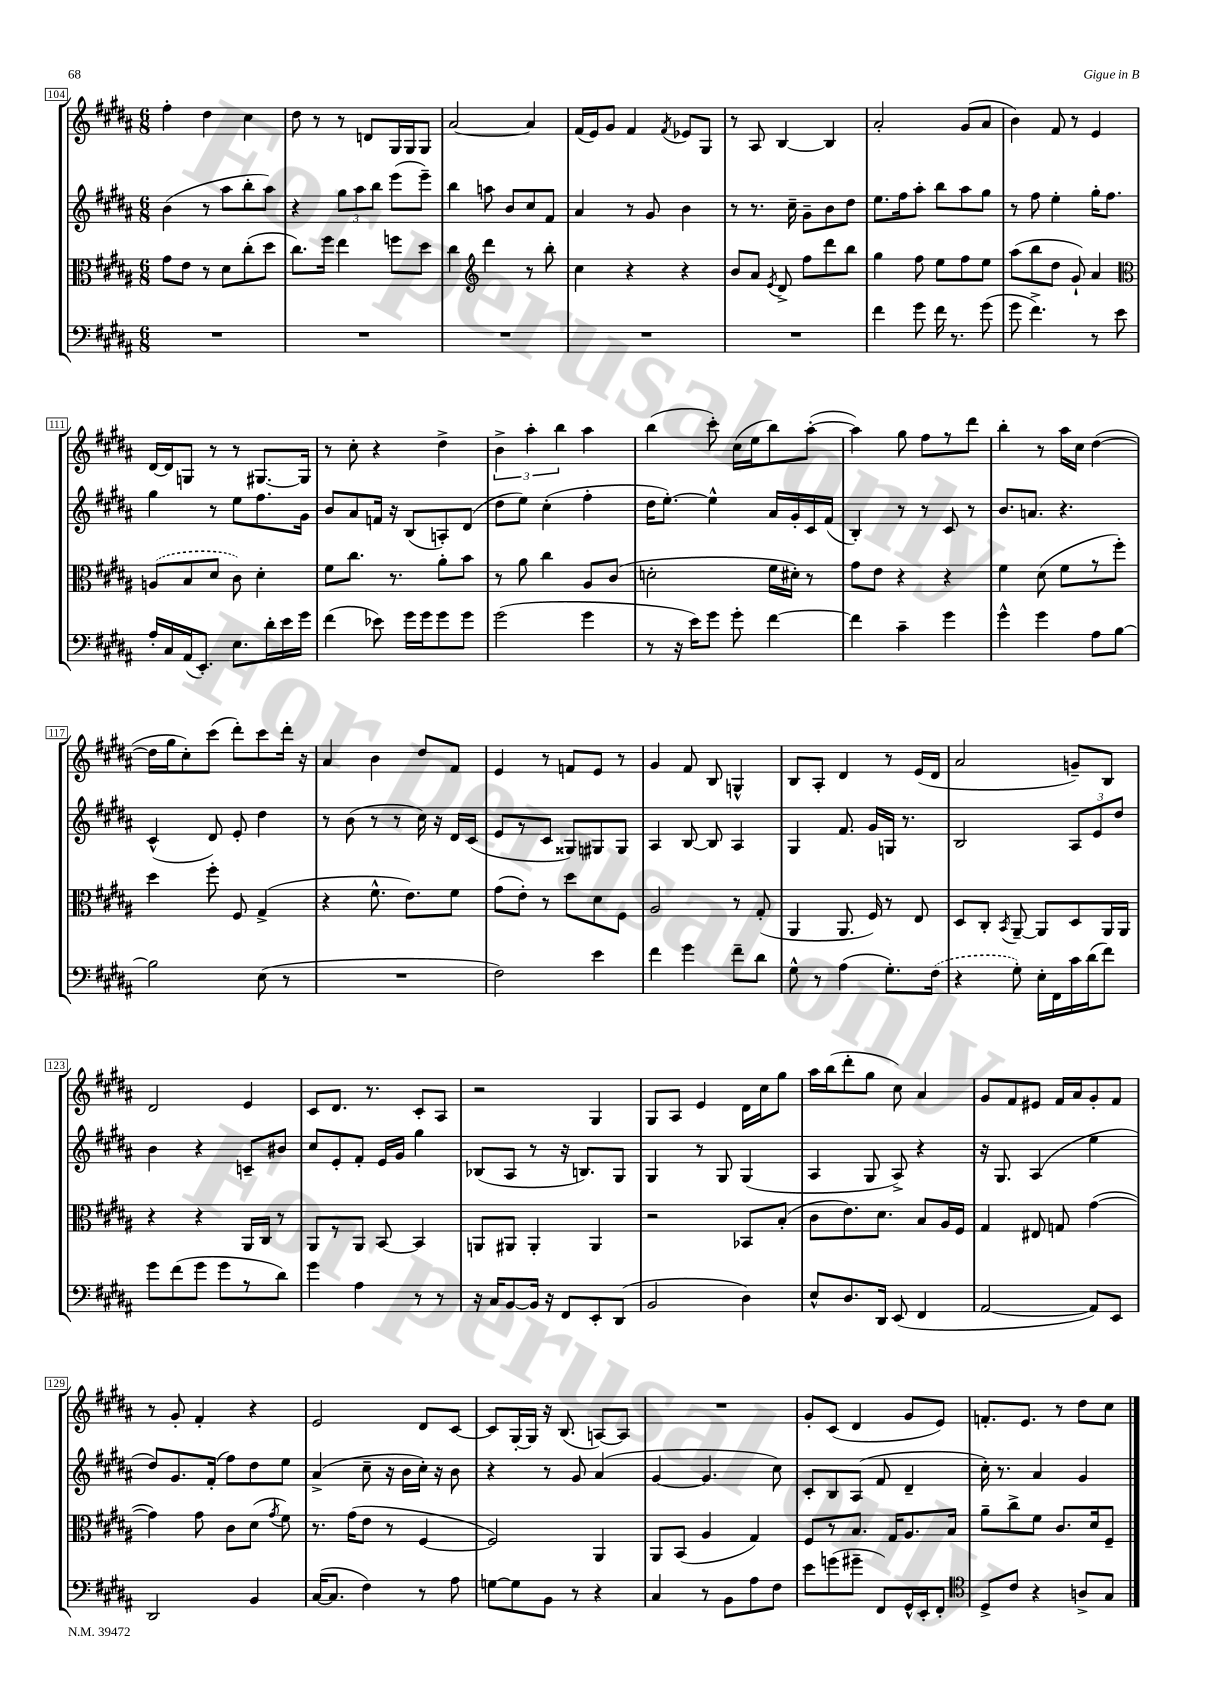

**kern	**kern	**kern	**kern
*part4	*part3	*part2	*part1
*staff4	*staff3	*staff2	*staff1
*clefF4	*clefC3	*clefG2	*clefG2
*k[f#c#g#d#a#]	*k[f#c#g#d#a#]	*k[f#c#g#d#a#]	*k[f#c#g#d#a#]
*M6/8	*M6/8	*M6/8	*M6/8
=104	=104	=104	=104
2.r	8g#\L	(4b\	4ff#'\
.	8e\J	.	.
.	8r	8r	4dd#\
.	8d#\L	8aa#\L	.
.	(8cc#'\	8bb'\	4cc#\
.	8dd#\J	8aa#\J)	.
=105	=105	=105	=105
2.r	8.cc#\L)	4r	8dd#\
.	.	.	8r
.	16ff#\Jk	.	.
.	4ee\	12gg#\L	8r
.	.	12aa#\	.
.	.	.	8dn/L
.	.	12bb\J	.
.	8ffn\L	(8eee\L	16G#/L
.	.	.	16G#/J
.	8dd#\J	8eee~\J)	8G#/J
=106	=106	=106	=106
2.r	4cc#\	4bb\	[2a#/
*	*clefG2	*	*
.	4ddd#\	8aan\	.
.	.	8b/L	.
.	8r	8cc#/	4a#/]
.	8bb'\	8f#/J	.
=107	=107	=107	=107
2.r	4cc#\	4a#/	(16f#/LL
.	.	.	16e/J)
.	.	.	8g#/J
.	4r	8r	4f#/
.	.	8g#/	.
.	.	.	8qf#/
.	4r	4b\	8e-X/L
.	.	.	8G#/J
=108	=108	=108	=108
2.r	8b/L	8r	8r
.	8a#/J	8.r	8A#/
.	8qe/	.	.
.	8d#^/	.	[4B/
.	.	16cc#~\	.
.	8ff#\L	8g#~\L	.
.	8ddd#\	8b\	4B/]
.	8bb\J	8dd#\J	.
=109	=109	=109	=109
4f#\	4gg#\	8.ee\L	2a#'/
.	.	16ff#\k	.
8g#\	8ff#\	8aa#'\J	.
16f#\	8ee\L	8bb\L	.
8.r	.	.	.
.	8ff#\	8aa#\	(8g#/L
(8g#\	8ee\J	8gg#\J	8a#/J
=110	=110	=110	=110
8g#\	(8aa#\L	8r	4b\)
4.f#^\)	8bb\	8ff#\	.
.	8dd#\J	4ee'\	8f#/
.	8g#`/)	.	8r
8r	4a#/	16gg#'\KL	4e/
.	.	8.ff#\J	.
8e\	.	.	.
!!LO:LB:g=z
=111	=111	=111	=111
*	*clefC3	*	*
16A#'/LL	(8An/L	4gg#\	[16d#/LL
16C#/	.	.	16d#/J]
(16AA#/J	8B/	.	8Gn/J
8.EE'/J)	.	.	.
.	8d#/J	8r	8r
8.E\L	8c#\)	8ee\L	8r
.	4d#'\	8.ff#\	[8.G#X/L
16d#'\L	.	.	.
16e\	.	.	.
16g#\JJ	.	16g#\Jk	16G#/Jk]
=112	=112	=112	=112
(4f#\	8f#\L	8b/L	8r
.	8.cc#\J	8a#/	8cc#'\
8e-X\)	.	16fn/Jk	4r
.	8.r	16r	.
16g#\LL	.	(8B/L	.
16g#\J	.	.	.
8g#\	8a#'\L	8An'/)	4dd#^\
8g#\J	8b\J	(8d#/J	.
=113	=113	=113	=113
(2g#\	8r	8dd#\L	6b^\
.	8a#\	8ee\J)	.
.	.	.	6aa#'\
.	4cc#\	(4cc#'\	.
.	.	.	6bb\
4g#\	8A#/L	4ff#'\	4aa#\
.	(8c#/J	.	.
=114	=114	=114	=114
8r	2dn'\	16dd#\KL	(4bb\
.	.	[8.ee'\J)	.
16r	.	.	.
16e\KL)	.	.	.
8g#\J	.	4ee^^\]	8ccc#'\)
8g#'\	.	.	(16cc#\LL
.	.	.	16ee\J
[4f#\	16f#\LL	16a#/LL	8bb\)
.	16d#X'\JJ)	16g#'/	.
.	8r	16c#/	([8aa#'\J
.	.	(16f#/JJ	.
=115	=115	=115	=115
4f#\]	8g#\L	4B'/)	4aa#\])
.	8e\J	.	.
4c#~\	4r	8r	8gg#\
.	.	8r	8ff#\L
4g#\	4r	8c#/	8r
.	.	8r	8ddd#\J
=116	=116	=116	=116
4g#^^\	4f#\	8.b/L	4bb'\
.	.	8.an/J	.
4g#\	(8d#\	.	8r
.	8f#\L	4.r	16aa#\LL
.	.	.	16cc#\JJ
8A#\L	8r	.	([4dd#\
[8B\J	8ff#'\J)	.	.
!!LO:LB:g=z
=117	=117	=117	=117
2B\]	4dd#\	(4c#^^/	16dd#\LL]
.	.	.	16gg#\J
.	.	.	8cc#'\)
.	8ff#'\	8d#/)	(8ccc#\J
.	8F#/	8e'/	8ddd#'\L)
(8E\	(4G#^/	4dd#\	8ccc#\
8r	.	.	16ddd#'\Jk
.	.	.	16r
=118	=118	=118	=118
2.r	4r	8r	4a#/
.	.	(8b\	.
.	8.f#^^\	8r	4b\
.	.	8r	.
.	8.e\L)	.	.
.	.	16cc#\)	8dd#/L
.	.	16r	.
.	8f#\J	16d#/LL	8f#/J
.	.	(16c#/JJ	.
=119	=119	=119	=119
2F#\)	(8g#\L	8e/L	4e/
.	8e'\J)	8r	.
.	8r	8c#/J	8r
.	8dd#\L	8G##X/L)	8fn/L
4e\	8d#\	8G#X/	8e/J
.	8F#\J	8G#/J	8r
=120	=120	=120	=120
4f#\	2A#/	4A#/	4g#/
4g#\	.	[8B/	8f#/
.	.	8B/]	8B/
8f#~\L	8r	4A#/	4Gn^^/
8d#\J	(8G#'/	.	.
=121	=121	=121	=121
8G#^^\	4AA#/	4G#/	8B/L
8r	.	.	8A#'/J
(4A#\	8.AA#/	8.f#/	4d#/
.	16F#/)	16g#/LL	.
8.G#'\L)	8r	16Gn/JJ	8r
.	.	8.r	.
.	8E/	.	(16e/LL
(16F#\Jk	.	.	16d#/JJ
=122	=122	=122	=122
4r	8D#/L	2B/	2a#/
.	8C#'/J	.	.
.	8qBB/	.	.
8G#'\)	[8AA#~/	.	.
16E'\LL	8AA#/L]	.	.
16FF#\	.	.	.
16c#\	8D#/	12A#/L	8gn~/L)
(16d#\J	.	.	.
.	.	12e/	.
8f#\J)	16AA#/L	.	8B/J
.	.	12dd#/J	.
.	16AA#/JJ	.	.
!!LO:LB:g=z
=123	=123	=123	=123
8g#\L	4r	4b\	2d#/
(8f#\	.	.	.
8g#\J	4r	4r	.
8g#\L	.	.	.
8r	16AA#/LL	8cn~/L	4e/
.	16C#/JJ	.	.
8d#\J)	8r	8b#X/J	.
=124	=124	=124	=124
4g#\	8AA#/L	8cc#/L	8c#/L
.	8r	8e'/	8.d#/J
4A#\	8AA#/J	8f#'/J	.
.	.	.	8.r
.	[8BB/	16e/LL	.
.	.	16g#/JJ	.
8r	4BB/]	4gg#\	8c#'/L
8r	.	.	8A#/J
=125	=125	=125	=125
16r	8AAn/L	(8B-X/L	2r
16C#/KL	.	.	.
[8BB/	8AA#X/J	8A#/J	.
16BB/Jk]	4AA#'/	8r	.
16r	.	.	.
8FF#/L	.	16r	.
.	.	8.Bn/L)	.
8EE'/	4AA#/	.	4G#/
(8DD#/J	.	8G#/J	.
=126	=126	=126	=126
2BB/	2r	4G#/	8G#/L
.	.	.	8A#/J
.	.	8r	4e/
.	.	8G#/	.
4D#\)	8BB-X/L	(4G#/	16d#\LL
.	.	.	16cc#\J
.	(8B'/J	.	8gg#\J
=127	=127	=127	=127
8E^^/L	8c#\L	4A#/	16aa#\LL
.	.	.	(16bb\J
8.D#/	8.e\)	.	8ddd#'\
.	.	8G#/	8gg#\J
16DD#/Jk	8.d#\J	.	.
(8EE/	.	8A#^/)	8cc#\)
4FF#/	8B/L	4r	4a#/
.	16A#/L	.	.
.	16F#/JJ	.	.
=128	=128	=128	=128
[2AA#/	4G#/	16r	8g#/L
.	.	8.G#/	.
.	.	.	8f#/
.	8E#X/	(4A#/	8e#X/J
.	8Gn/	.	16f#/LL
.	.	.	16a#/J
8AA#/L])	([4g#\	4ee\	8g#'/
8EE/J	.	.	8f#/J
!!LO:LB:g=z
=129	=129	=129	=129
2DD#/	4g#\])	8dd#/L)	8r
.	.	8.g#/	8g#'/
.	8g#\	.	4f#'/
.	.	(16f#'/Jk	.
.	8c#\L	8ff#\L)	.
4BB/	(8d#\J	8dd#\	4r
.	8qg#/	.	.
.	8f#\)	8ee\J	.
=130	=130	=130	=130
([16C#/KL	8.r	(4a#^/	2e/
8.C#/J]	.	.	.
.	(16g#\KL	.	.
4F#\)	8e\J	8cc#~\	.
.	8r	16r	.
.	.	16b\LL	.
8r	[4F#/	16cc#'\JJ)	8d#/L
.	.	16r	.
8A#\	.	8b\	[8c#/J
=131	=131	=131	=131
[8Gn\L	2F#/])	4r	8c#/L]
8G\]	.	.	[16G#'/L
.	.	.	16G#/JJ]
8BB\J	.	8r	16r
.	.	.	(8.B/
8r	.	8g#/	.
4r	4AA#/	(4a#/	[8An/L)
.	.	.	8A/J]
=132	=132	=132	=132
4C#/	8AA#/L	[4g#/	2.r
.	(8BB/J	.	.
8r	4A#/	4.g#/]	.
8BB\L	.	.	.
8A#\	4G#/)	.	.
8F#\J	.	8cc#\)	.
=133	=133	=133	=133
8e\L	8F#/L	8c#'/L	8g#'/L
(8gn\	8r	8B/	(8c#/J
8g#X~\J	8.B/J	(8A#/J	4d#/
8FF#/L)	.	8f#/	.
.	16G#/KL	.	.
16GG#^^/L	8.A#/	4d#~/	8g#/L
16EE'/J	.	.	.
8FF#'/J	.	.	8e/J)
.	16B/Jk	.	.
=134	=134	=134	=134
*clefC4	*	*	*
8D#^/L	8a#~\L	16cc#'\)	8.fn'/L
.	.	8.r	.
8c#/J	8cc#^\	.	.
.	.	.	8.e/J
4r	8f#\J	4a#/	.
.	8.c#/L	.	8r
8An^/L	.	4g#/	8dd#\L
.	16d#/k	.	.
8G#/J	8F#~/J	.	8cc#\J
==	==	==	==
*-	*-	*-	*-
